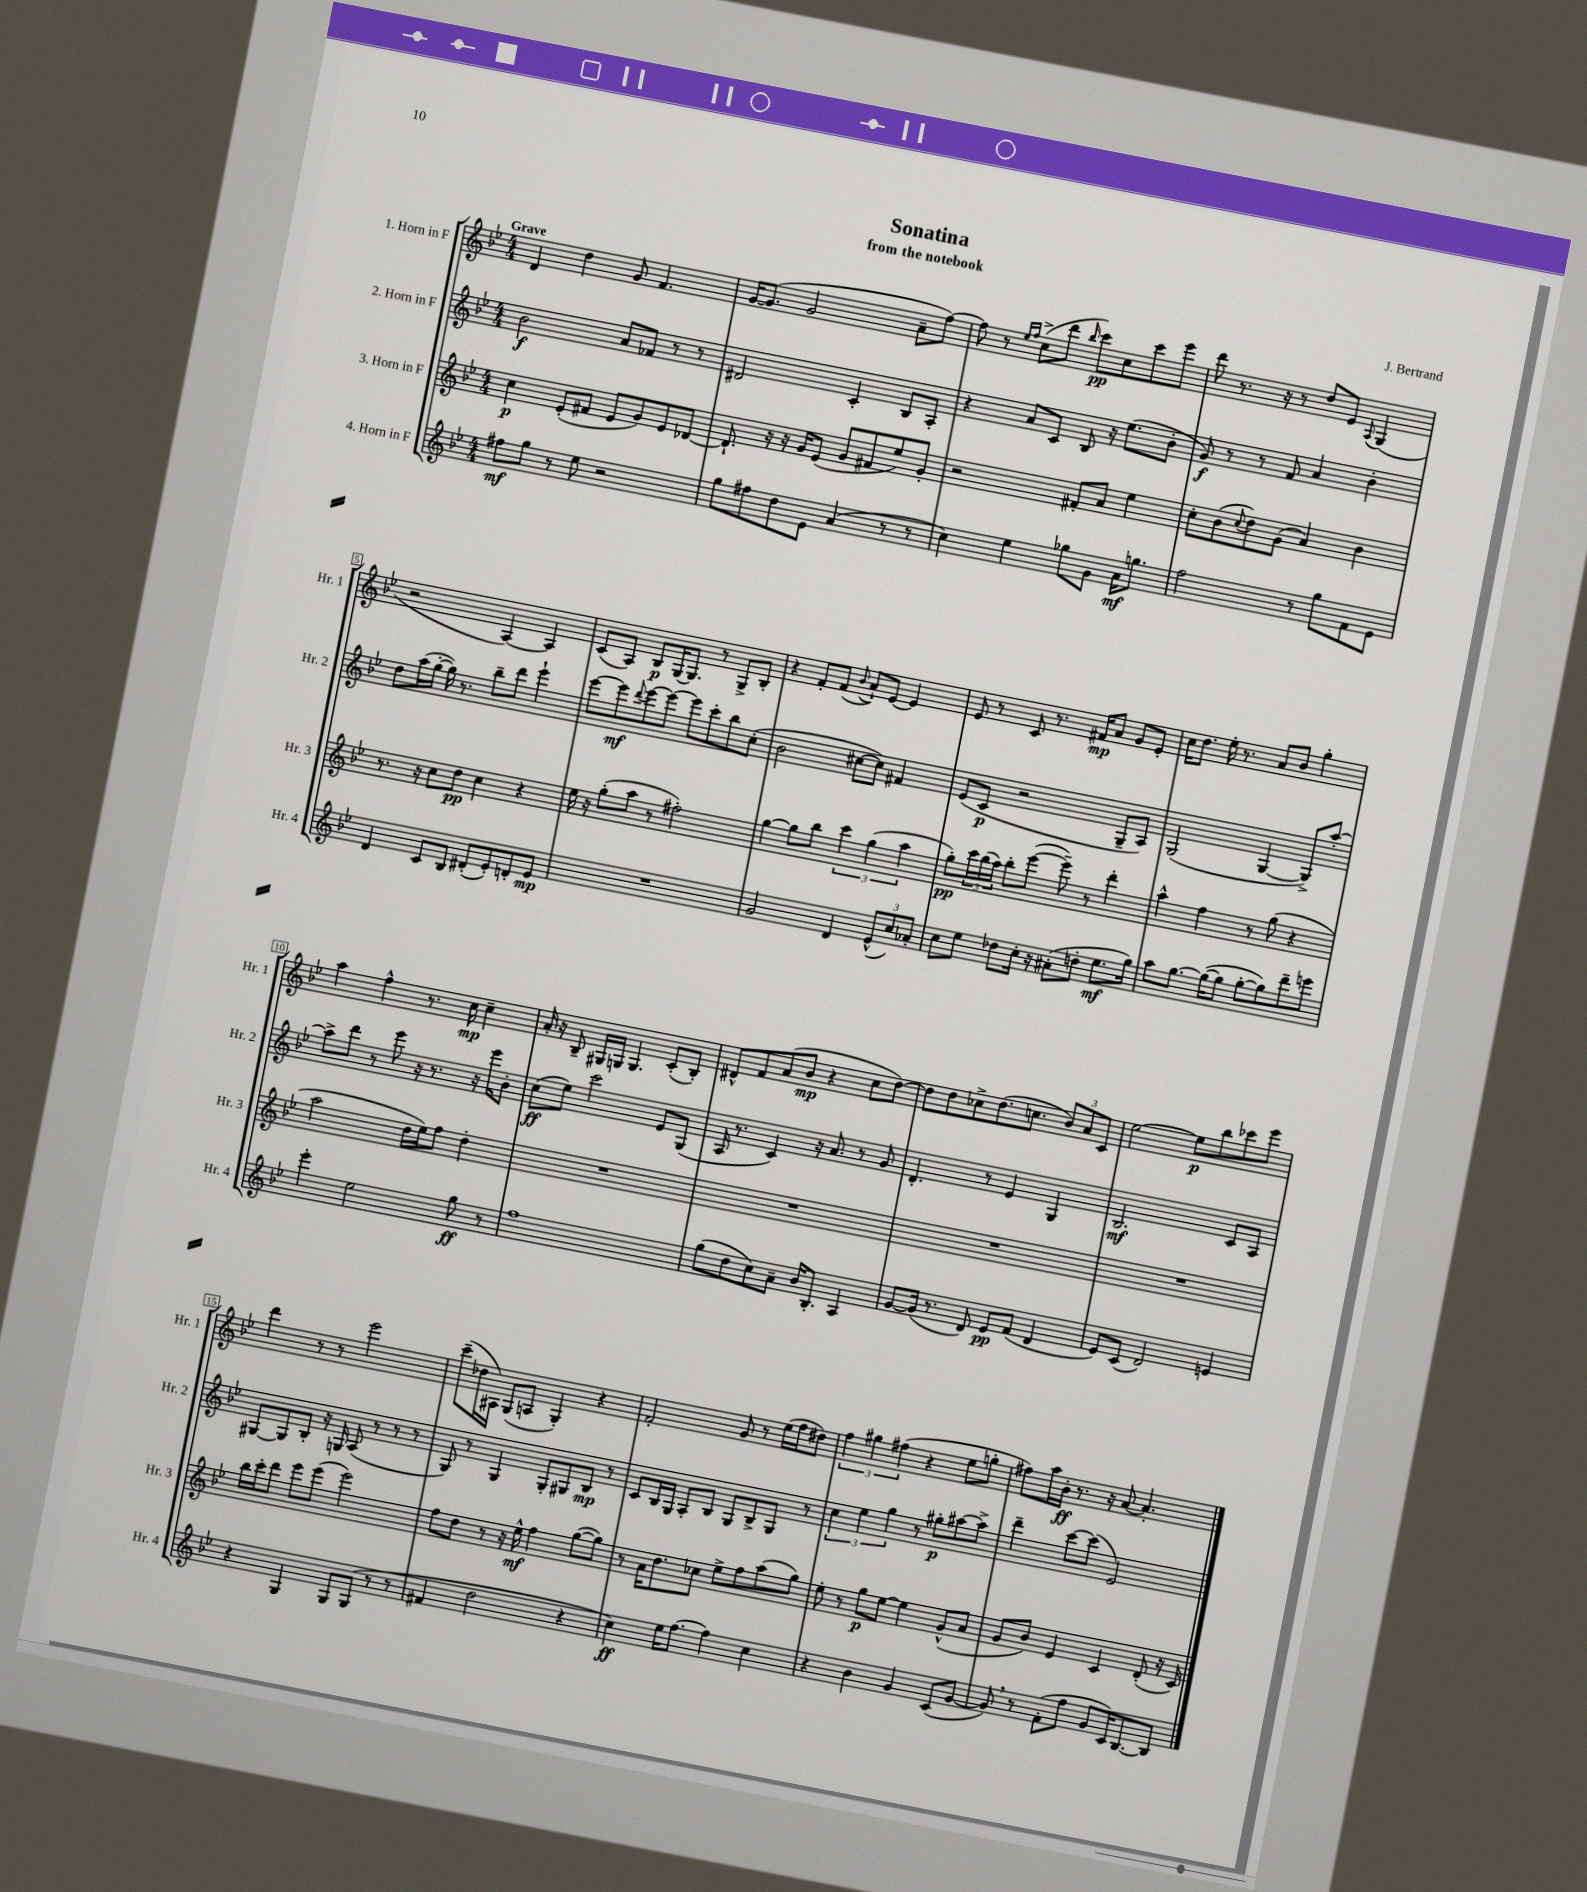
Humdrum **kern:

**kern	**kern	**kern	**kern
*staff4	*staff3	*staff2	*staff1
*clefG2	*clefG2	*clefG2	*clefG2
*k[b-e-]	*k[b-e-]	*k[b-e-]	*k[b-e-]
*M4/4	*M4/4	*M4/4	*M4/4
8ff#	4cc	2b-	4d
8gg	.	.	.
8r	(8e-'	.	4dd
8ee-	8f#	.	.
2r	8e-	8a	8g
.	8g)	8f-	4.f
.	8e-	8r	.
.	[8d-	8r	.
=	=	=	=
8gg	8.d-`]	2d#	[16g
.	.	.	(8.g]
8ff#	.	.	.
.	16r	.	.
8dd	16r	.	2g
.	16g	.	.
8e-	(8e-	.	.
(4a	8g	4c'	.
.	8f#	.	.
8r	8ee-)	8B-	8a~
8r	8g'	8A'	[8ff)
=	=	=	=
4cc)	2r	4r	8ff]
.	.	.	8r
.	.	.	16qqee-
.	.	.	16qqff
4ee-	.	8a	(8cc^
.	.	8c	8ddd
.	.	.	16qqbb-
8gg-	8f#'	8B-	8ccc)
8g	8a	16r	8cc
.	.	(8.ee-	.
16a	4ee-	.	8ccc
8.gg	.	.	.
.	.	8b-'	8eee-
=	=	=	=
2ff	8cc'	8g)	8ddd
.	(8b-	8r	8.r
.	8qqcc	.	.
.	8dd)	8r	.
.	.	.	16r
.	(8g	8f	8r
8r	4a)	4a	8dd
8gg	.	.	8e-
.	.	.	8qqA
8f	4b-	4b-'	(4G
8e-	.	.	.
=	=	=	=
4d	8.r	8dd	2r
.	.	(16aa	.
.	16r	[16gg'	.
8c	8cc	16gg])	.
.	.	8.r	.
8B-	8dd	.	.
(8d#'	4cc	8bb-~	[4A)
8e-')	.	8ddd	.
8d'	4r	4eee-`	4A]
8e-	.	.	.
=	=	=	=
1r	16ee-	[8eee-	(8c
.	16r	.	.
.	(8gg'	8eee-]	8A)
.	.	8qqddd	.
.	8aa	[8eee-	8B-
.	8r	8eee-_	[16G
.	.	.	8.G]
.	2ff#')	8eee-]	.
.	.	8ccc'	8r
.	.	8bb-	8G^
.	.	(8cc'	8B-'
=	=	=	=
2g	[4gg	2b-	4r
.	8gg]	.	8f'
.	8bb-	.	(8f
.	.	.	8qqb-
4d	6ccc	[8cc#	8a`)
.	.	8cc#])	[8e-
.	(6gg	.	.
(12e-^^	.	4f#	4e-]
12cc)	6aa	.	.
12a-'	.	.	.
=	=	=	=
8cc	8gg')	(8e-	8e-
8ee-	24ccc	8c	8r
.	(24bb-	.	.
.	24aa)	.	.
8dd-	8bb-'	2r	8c
16cc'	([8eee-	.	8.r
16r	.	.	.
(8a#'	8eee-~])	.	.
.	.	.	16f#
8dd'	8r	.	8a
8.ee-	4ddd'	8G~	8g
.	.	8A)	8e-'
16gg)	.	.	.
=	=	=	=
8aa	4aa^^	(2G	16cc
.	.	.	8.dd
[8.gg	.	.	.
.	4ff	.	16ee-'
(16gg_	.	.	8.r
8gg]	.	.	.
[8gg'	8r	[4G	8a
8gg])	(8gg	.	8b-
8ddd~	4r	8G^])	4gg'
8eee	.	[8aa'	.
=	=	=	=
4eee-'	2aa	8aa^]	4aa
.	.	8ddd	.
2ee-	.	8r	4ff^^
.	.	8eee-	.
.	16dd	16r	8.r
.	16ee-)	8.r	.
.	8ff	.	.
.	.	.	16cc
8gg	4dd'	16r	4cc~
.	.	16eee-	.
8r	.	8b-'	.
=	=	=	=
1ff	1r	(8cc	16a'
.	.	.	16r
.	.	8ee-)	8B-~
.	.	2ccc	16G#
.	.	.	16G
.	.	.	4.G
.	.	8e-	(8c'
.	.	(8G	8B-')
=	=	=	=
(8gg	1r	16A	8d#^^
.	.	8.r	.
8dd	.	.	8f
8cc)	.	4c)	(8a
8a~	.	.	8b-
16b-	.	16r	4r
8.B-'	.	8.a	.
4A	.	8r	8cc
.	.	8g	[8dd)
=	=	=	=
[8g	1r	4.d'	8dd]
(16g]	.	.	8dd
8.r	.	.	.
.	.	.	8cc-^
8d)	.	8r	(8.dd
8e-	.	4e-	.
.	.	.	8.cc
(8f	.	.	.
4d	.	4G	12b-)
.	.	.	12a
.	.	.	12c
=	=	=	=
8e-)	1r	2.B-	[2ee-
(8c	.	.	.
2d)	.	.	.
.	.	.	8ee-]
.	.	.	8bb-
4e	.	8c	8ccc-
.	.	8A	8eee-
=	=	=	=
4r	16bb-	[8G#	4ddd
.	16ccc'	.	.
.	8ddd	8G#]	.
4G	8eee-	8B-'	8r
.	(8eee-	16r	8r
.	.	16G	.
8G	2eee-)	(8A	2eee-
(8G	.	8r	.
8r	.	8r	.
8r	.	8r	.
=	=	=	=
4f#	8ff	8G)	(8ccc~
.	8dd	8r	16dd-
.	.	.	16A#)
2dd	8r	4G	(8G
.	16r	.	8A
.	16ee-^^	.	.
.	4ff	8G'	4G')
.	.	8G#	.
4r	([8gg	8B-	4r
.	8gg])	8r	.
=	=	=	=
4cc)	8r	8c	2f'
.	16a	16B-	.
.	8.dd	16G	.
16ee-	.	8A'	.
[8.ff	.	.	.
.	8cc-	8B-	.
4ff]	8ee-^	8G	8g
.	8ff	8B-^	8r
4cc	(8aa	8G	(16ee-
.	.	.	16ff
.	8gg)	8r	8dd#)
=	=	=	=
4r	8ee-'	6cc	6ff
.	8r	.	.
.	.	6ee-	6gg#
4b-	8gg	.	.
.	.	6gg	(6ff#
.	[8ee-	.	.
4g	4ee-]	8r	4r
.	.	8gg#'	.
(8c	(8g^^	[8aa#	8ee-
[8g	8a	8aa#^]	8gg'
=	=	=	=
8g])	8g	4ddd~	8ff#)
8r	8b-)	.	16aa
.	.	.	16b-'
(8f'	4e-	[8ccc	8.r
8ff	.	(8ccc]	.
.	.	.	16r
8g	4c	2e-)	[8a
16c)	.	.	4.a']
[8.B-	.	.	.
.	(8d'	.	.
8B-]	16r	.	.
.	16c)	.	.
==	==	==	==
*-	*-	*-	*-
